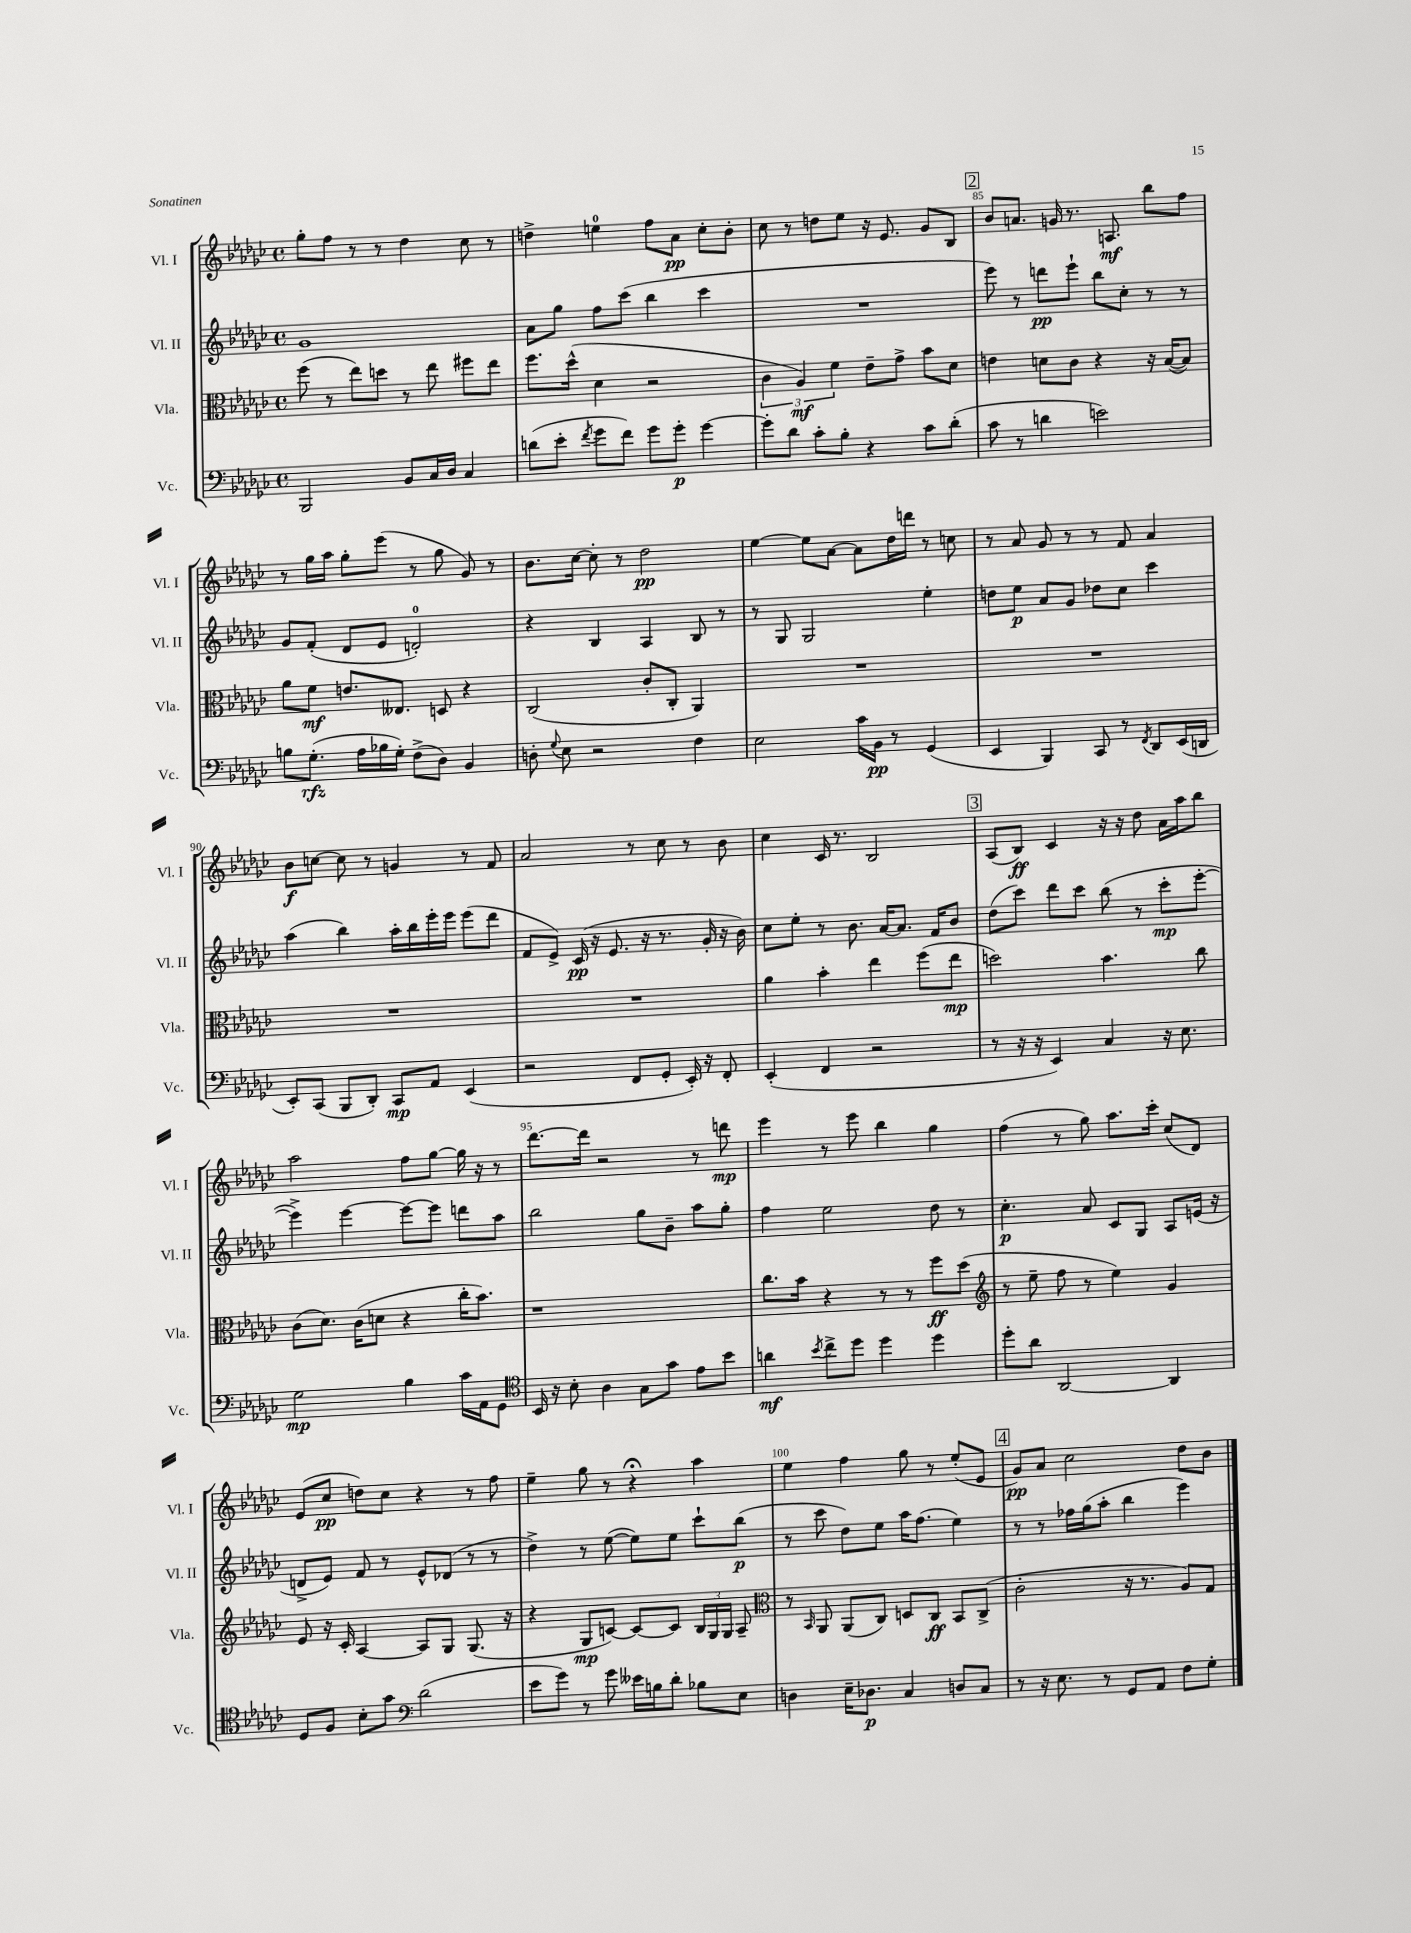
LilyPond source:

<<
\new StaffGroup <<
\new Staff = "s0" \with { instrumentName = "Vl. I" shortInstrumentName = "Vl. I" } {
    \clef treble \key ges \major \defaultTimeSignature \time 4/4
    \autoBeamOff ges''8[-. f''8] r8 r8 des''4 ces''8 r8 |
    d''4-> e''4-0 f''8[ aes'8]\pp ces''8[-. bes'8]-. |
    ces''8 r8 d''8[ ees''8] r16 ees'8. ges'8[ bes8] |
    \mark \markup { \box "2" } bes'8[ a'8.] g'16 r8. a8.\mf bes''8[ f''8] |
    r8 ges''16[ aes''16] ges''8[-. ees'''8]( r8 ges''8 ges'8) r8 |
    bes'8.[ ces''16]~ ces''8-. r8 des''2\pp |
    ees''4~ ees''8[ aes'8]~ aes'8[ des''16 d'''16] r8 c''8 |
    r8 aes'8 ges'8 r8 r8 f'8 aes'4 |
    bes'8[\f c''8]~ c''8 r8 g'4 r8 f'8 |
    aes'2 r8 ces''8 r8 bes'8 |
    ces''4 ces'16 r8. bes2 |
    \mark \markup { \box "3" } aes8[( bes8]\ff) ces'4 r16 r16 des''8 aes'16[ aes''16 bes''8] |
    aes''2 f''8[ ges''8]~ ges''16 r16 r8 |
    des'''8.[~ des'''16] r2 r8 d'''8\mp |
    ees'''4 r8 ees'''8 bes''4 ges''4 |
    f''4( r8 ges''8) aes''8.[ ces'''16]-. ces''8[( des'8]) |
    ees'8[( ces''8]\pp d''8[) ces''8] r4 r8 f''8 |
    ees''4-- ges''8 r8 r4\fermata aes''4 |
    ees''4 f''4 ges''8 r8 ees''8[-.( ees'8] |
    \mark \markup { \box "4" } ges'8[\pp) aes'8] ces''2 des''8[ bes'8] \bar "|." |
}
\new Staff = "s1" \with { instrumentName = "Vl. II" shortInstrumentName = "Vl. II" } {
    \clef treble \key ges \major \defaultTimeSignature \time 4/4
    \autoBeamOff ges'1 |
    aes'8[ ges''8] f''8[ ces'''8]( bes''4 ces'''4 |
    R1 |
    \mark \markup { \box "2" } ees'''8) r8 d'''8[\pp ees'''8]-! bes''8[ ces''8]-. r8 r8 |
    ges'8[ f'8]-.( des'8[ ees'8] d'2-0-.) |
    r4 bes4 aes4 bes8 r8 |
    r8 ges8 ges2 ees''4-. |
    d''8[ ees''8]\p aes'8[ ges'8] des''8[ ces''8] ces'''4 |
    aes''4( bes''4) aes''16[-. bes''16 ees'''16-. ees'''16] ees'''8[( des'''8] |
    f'8[ ees'8]->) ces'16\pp( r16 ees'8. r16 r8. ges'16-. r16 bes'16) |
    ces''8[ ees''8]-. r8 bes'8. aes'16[~ aes'8.] f'16[ bes'8] |
    \mark \markup { \box "3" } des''8[( ces'''8]) des'''8[ ces'''8] bes''8( r8 ces'''8[-.\mp ees'''8]~-. |
    ees'''4->) ees'''4~ ees'''8[~ ees'''8] d'''8[ aes''8] |
    bes''2 ges''8[ bes'8]-- aes''8[ ges''8]-. |
    f''4 ees''2 des''8 r8 |
    ces''4.-.\p aes'8 ces'8[ ges8] aes8[ e'16]( r16 |
    d'8[-> ees'8]) f'8 r8 ees'8[-^ des'8]( r8 r8 |
    des''4->) r8 ees''8~( ees''8[) ees''8] ces'''8[-! bes''8]\p( |
    r8 ces'''8 des''8[) ees''8] aes''16[ f''8.]( ees''4) |
    \mark \markup { \box "4" } r8 r8 fes''16[ ges''16( aes''8]-. bes''4 ees'''4) \bar "|." |
}
\new Staff = "s2" \with { instrumentName = "Vla." shortInstrumentName = "Vla." } {
    \clef alto \key ges \major \defaultTimeSignature \time 4/4
    \autoBeamOff f''8( r8 ees''8[) d''8] r8 ees''8 fis''8[ ees''8] |
    f''8.[ des''16]-^( des'4 r2 |
    \tuplet 3/2 { ces'4 aes4\mf) f'4 } ees'8[-- ges'8]-> bes'8[ des'8] |
    \mark \markup { \box "2" } e'4 d'8[ ces'8] r4 r16 bes16[~( bes8]) |
    aes'8[ f'8]\mf e'8.[ eeses8.] d8 r4 |
    ces2( ces'8[-. ces8]-. aes,4) |
    R1 |
    R1 |
    R1 |
    R1 |
    aes'4 bes'4-. ees''4 f''8[( ees''8]\mp |
    \mark \markup { \box "3" } d''2) bes'4. ces''8 |
    ces'8[( des'8.]) ces'16[( d'8] r4 ces''16[-. bes'8.]) |
    r1 |
    ces''8.[ bes'16] r4 r8 r8 f''8[\ff des''8]( |
    \clef treble r8 ees''8-- f''8 r8 ees''4) ges'4 |
    ees'8 r16 ces'16-. aes4~ aes8[ ges8] ges8.( r16 |
    r4 ges8[\mp c'8]~) c'8[~ c'8] \tuplet 3/2 { bes16[ ges16 ges16] } aes8-- |
    \clef alto r8 \grace { bes,16 } aes,8 aes,8[( ces8]) d8[ ces8]\ff bes,8[ ces8]->( |
    \mark \markup { \box "4" } ces'2-. r16 r8. aes8[) ges8] \bar "|." |
}
\new Staff = "s3" \with { instrumentName = "Vc." shortInstrumentName = "Vc." } {
    \clef bass \key ges \major \defaultTimeSignature \time 4/4
    \autoBeamOff bes,,2 bes,8[ ces16 des16] ces4 |
    d'8[( ees'8]-. \acciaccatura { f'8 } ges'8[ f'8]) ges'8[ ges'8]-.\p ges'4~ |
    ges'8[-. des'8] ces'8[-. bes8]-. r4 ces'8[ des'8]-.( |
    \mark \markup { \box "2" } ces'8 r8 d'4 e'2) |
    b8[ ges8.]-.\rfz( aes16[ bes16 ges16]-.) f8[->( des8]) bes,4 |
    d8-. \appoggiatura { ges8 } ees8 r2 f4 |
    ees2 ces'16[ bes,16]\pp r8 ges,4( |
    ees,4 bes,,4) ces,8 r8 \acciaccatura { f,8 } des,8[ ees,16( d,16] |
    ees,8[-.) ces,8]( bes,,8[ des,8]-.) ces,8[\mp aes,8] ees,4( |
    r2 f,8[ ges,8]-. ees,16-.) r16 f,8-. |
    ees,4-.( f,4 r2 |
    \mark \markup { \box "3" } r8 r16 r16 ees,4) ces4 r16 ees8. |
    ges2\mp bes4 ces'16[ aes,16 ges,8] |
    \clef tenor bes,16 r16 bes8-. aes4 ges8[ ges'8] ees'8[ bes'8] |
    a'4\mf \acciaccatura { bes'8 } ces''8[-> des''8] des''4 des''4 |
    des''8[-. aes'8] aes,2~ aes,4 |
    des8[ f8] bes8[-. ges'8] \clef bass des'2( |
    ees'8[ ges'8]) r8 ges'8 eeses'16[ b16 des'8]-. bes8[ ees8] |
    d4 ees16[-- des8.]\p ces4 d8[ ces8] |
    \mark \markup { \box "4" } r8 r16 ees8. r8 ges,8[ aes,8] f8[ ges8]-. \bar "|." |
}
>>
>>
\layout { \context { \Score currentBarNumber = #82 \override BarNumber.break-visibility = ##(#f #t #t) barNumberVisibility = #(every-nth-bar-number-visible 5) } }
